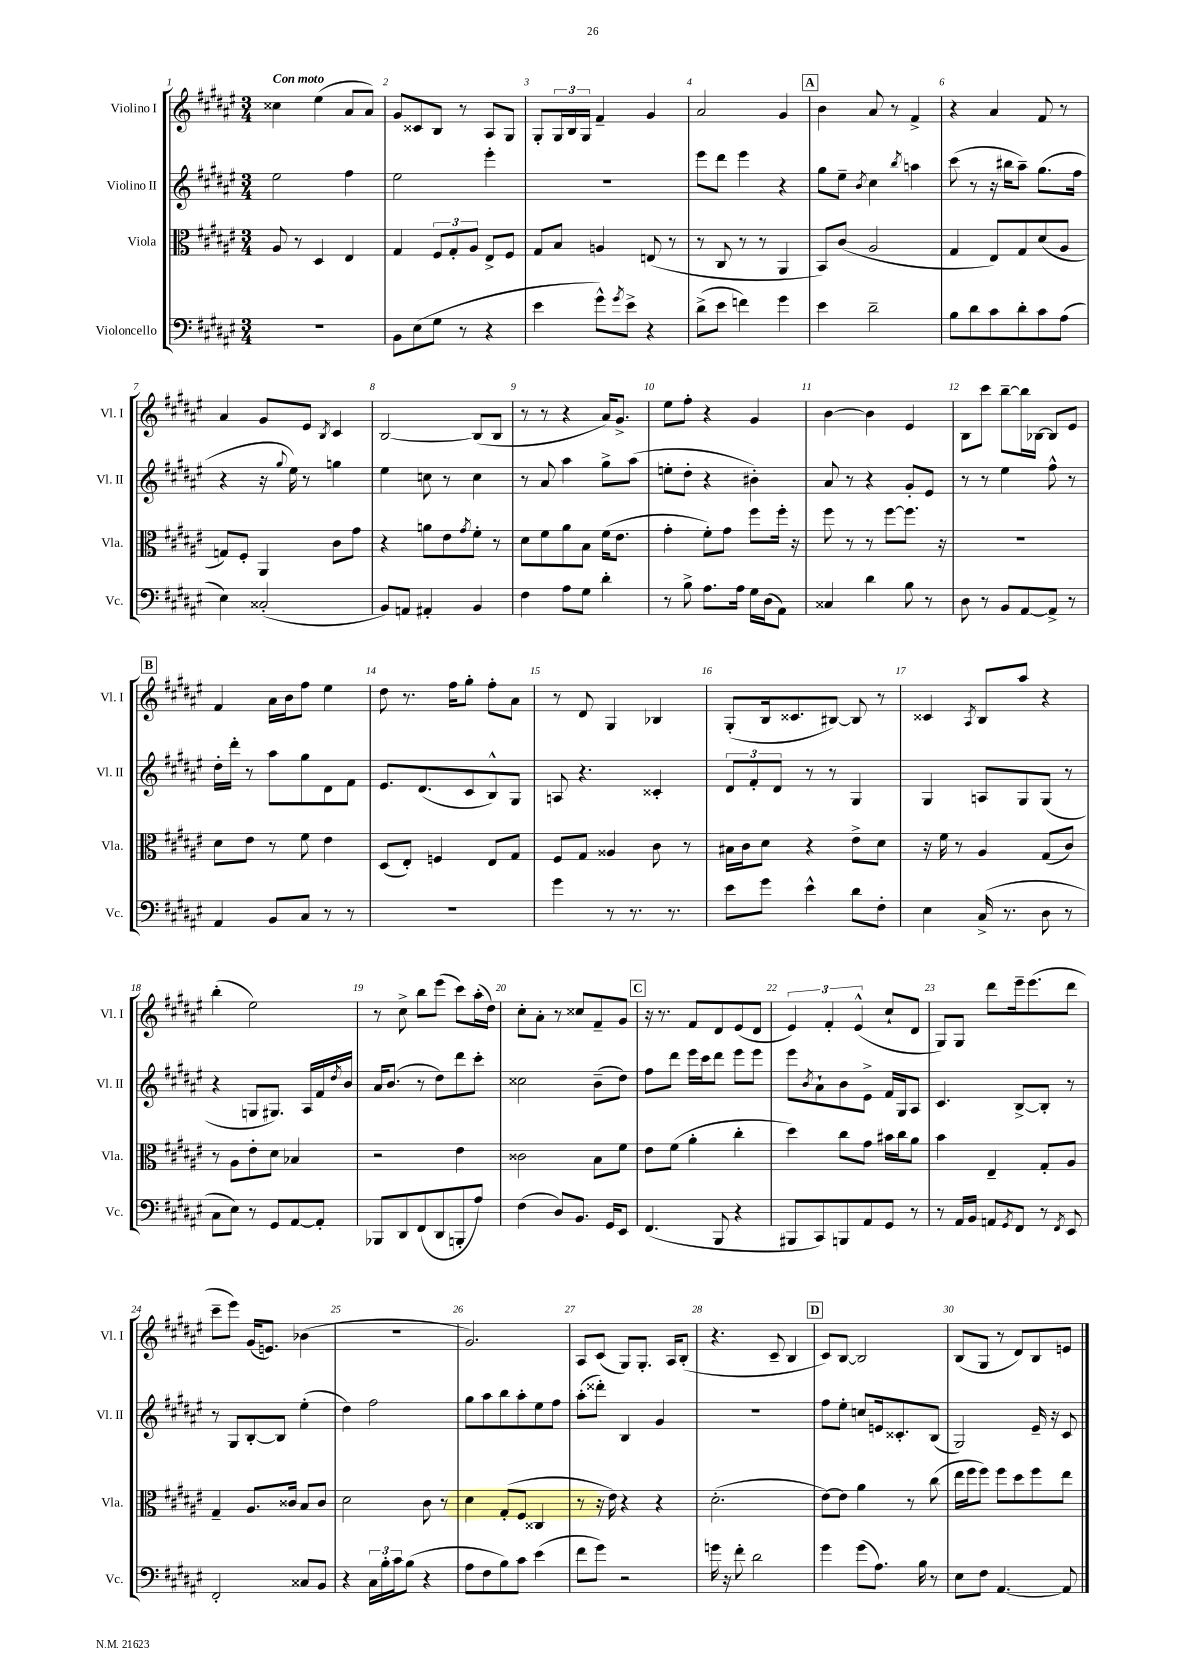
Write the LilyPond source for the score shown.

<<
\new StaffGroup <<
\new Staff = "s0" \with { instrumentName = "Violino I" shortInstrumentName = "Vl. I" } {
    \clef treble \key fis \major \numericTimeSignature \time 3/4 \tempo "Con moto"
    cisis''4 eis''4( ais'8 ais'8) |
    gis'8 cisis'8 b8 r8 ais8 gis8 |
    gis8-. \tuplet 3/2 { gis16 b16 gis16 } fis'4-- gis'4 |
    ais'2 gis'4 |
    \mark \markup { \box "A" } b'4 ais'8 r8 fis'4-> |
    r4 ais'4 fis'8 r8 |
    ais'4 gis'8 eis'8 \acciaccatura { b8 } cis'4 |
    b2~ b8( b8 |
    r8 r8 r4 ais'16) gis'8.-> |
    eis''8 fis''8-. r4 gis'4 |
    b'4~ b'4 eis'4 |
    b8 cis'''8 b''8~-- b''16 bes16~ bes8 eis'8 |
    \mark \markup { \box "B" } fis'4 ais'16 b'16 fis''8 eis''4 |
    dis''8 r8. fis''16 gis''8-. fis''8-. ais'8 |
    r8 dis'8 gis4 bes4 |
    gis8-.( b16 cisis'8. bis8~) bis8 r8 |
    cisis'4 \acciaccatura { ais8 } b8 ais''8 r4 |
    b''4-.( eis''2) |
    r8 cis''8-> b''8 eis'''8( cis'''8) ais''16-.( dis''16) |
    cis''8-. ais'8-. r8 cisis''8 fis'8-- gis'8 |
    \mark \markup { \box "C" } r16 r8. fis'8 dis'8 eis'8( dis'8 |
    \tuplet 3/2 { eis'4) fis'4-. eis'4-^( } cis''8-! dis'8 |
    gis8) gis8 dis'''8 eis'''16-- eis'''8.( dis'''8 |
    cis'''8-- eis'''8) gis'16( e'8.) bes'4( |
    R2. |
    gis'2.) |
    ais8 cis'8( gis8) gis8.-. ais16 b8-.( |
    r4. cis'8-- b4 |
    \mark \markup { \box "D" } cis'8) b8~ b2 |
    b8( gis8 r8 dis'8) b8 e'8 \bar "|." |
}
\new Staff = "s1" \with { instrumentName = "Violino II" shortInstrumentName = "Vl. II" } {
    \clef treble \key fis \major \numericTimeSignature \time 3/4
    eis''2 fis''4 |
    eis''2 eis'''4-. |
    R2. |
    eis'''8 dis'''8 eis'''4 r4 |
    \mark \markup { \box "A" } gis''8 eis''8-- \acciaccatura { b'8 } cis''4 \acciaccatura { b''8 } a''4 |
    cis'''8( r8 r16 bis''16 ais''8--) gis''8.( fis''16 |
    r4 r16 \appoggiatura { gis''8 } eis''16) r8 g''4 |
    eis''4 c''8 r8 c''4 |
    r8 ais'8 ais''4 gis''8-> ais''8( |
    e''8-. dis''8-. r4 bis'4-.) |
    ais'8 r8 r4 gis'8-. eis'8 |
    r8 r8 eis''4 fis''8-^ r8 |
    \mark \markup { \box "B" } dis''16-. dis'''16-. r8 ais''8 gis''8 dis'8 fis'8 |
    eis'8. dis'8.( cis'8 b8-^) gis8 |
    a8 r4. cisis'4-. |
    \tuplet 3/2 { dis'8 fis'8-. dis'8 } r8 r8 gis4 |
    gis4 a8 gis8 gis8( r8 |
    r4 g8 gis8.) ais16 fis'16 \acciaccatura { dis''8 } b'16 |
    ais'16 b'8.( r8 dis''8) dis'''8 cis'''8-. |
    cisis''2 b'8--( dis''8) |
    \mark \markup { \box "C" } fis''8 dis'''8 eis'''16 cis'''16 dis'''8 eis'''8 eis'''8 |
    eis'''8 \acciaccatura { b'8 } ais'8-! b'8 eis'8-> fis'16 gis16 ais8 |
    cis'4. b8~-> b8-. r8 |
    r8 gis8 b8~-. b8 eis''4-.( |
    dis''4) fis''2 |
    gis''8 ais''8 b''8 ais''8-. eis''8 fis''8 |
    ais''8-.( disis'''8-.) b4 gis'4 |
    R2. |
    \mark \markup { \box "D" } fis''8 eis''8-. c''8 e'16 cisis'8.-. b8( |
    gis2) eis'16-- r16 cis'8 \bar "|." |
}
\new Staff = "s2" \with { instrumentName = "Viola" shortInstrumentName = "Vla." } {
    \clef alto \key fis \major \numericTimeSignature \time 3/4
    ais8 r8 dis4 eis4 |
    gis4 \tuplet 3/2 { fis8 gis8-. ais8 } eis8-> fis8 |
    gis8 b8 a4 e8( r8 |
    r8 cis8 r8 r8 ais,4 |
    \mark \markup { \box "A" } b,8) cis'8( ais2 |
    gis4 eis8) gis8 dis'8( ais8 |
    g8) fis8-. ais,4 cis'8 gis'8 |
    r4 a'8 eis'8 \acciaccatura { gis'8 } fis'8-. r8 |
    dis'8 fis'8 ais'8 b8 fis'16( eis'8. |
    gis'4-. fis'8-.) gis'8 fis''8 fis''16-. r16 |
    fis''8 r8 r8 fis''8~ fis''8. r16 |
    R2. |
    \mark \markup { \box "B" } dis'8 eis'8 r8 fis'8 eis'4 |
    dis8( eis8-.) f4 eis8 gis8 |
    fis8 gis8 aisis4 cis'8 r8 |
    bis16 cis'16 dis'8 r4 eis'8-> dis'8 |
    r16 fis'16 r8 ais4 gis8( cis'8) |
    r8 ais8 eis'8-. dis'8 bes4 |
    r2 eis'4 |
    cisis'2 b8 fis'8 |
    \mark \markup { \box "C" } eis'8 fis'8( ais'4-. cis''4-. |
    dis''4) cis''8 gis'8 bis'16 cis''16 ais'8 |
    b'4 eis4-- gis8-. ais8 |
    gis4-- ais8. cisis'16 b8 cisis'8 |
    dis'2 cis'8 r8 |
    dis'4 gis8-.( fis8 cisis4 |
    r8 r16 eis'16) r4 r4 |
    dis'2.-.( |
    \mark \markup { \box "D" } eis'8~) eis'8 ais'4 r8 cis''8( |
    eis''16 fis''16 fis''8) fis''8 dis''8 fis''8 eis''8 \bar "|." |
}
\new Staff = "s3" \with { instrumentName = "Violoncello" shortInstrumentName = "Vc." } {
    \clef bass \key fis \major \numericTimeSignature \time 3/4
    R2. |
    b,8 eis8( gis8 r8 r4 |
    eis'4 gis'8-^) \acciaccatura { gis'8 } eis'8-> r4 |
    dis'8->( eis'8 f'4) gis'4 |
    \mark \markup { \box "A" } eis'4 dis'2-- |
    b8 dis'8 cis'8 dis'8-. cis'8 ais8( |
    eis4) cisis2-.( |
    b,8) a,8 ais,4-. b,4 |
    fis4 ais8 gis8 dis'4-. |
    r8 b8-> ais8. ais16 gis16 dis16( ais,8) |
    cisis4 dis'4 b8 r8 |
    dis8 r8 b,8 ais,8~ ais,8-> r8 |
    \mark \markup { \box "B" } ais,4 b,8 cis8 r8 r8 |
    R2. |
    gis'4 r8 r8. r8. |
    eis'8 gis'8 eis'4-^ dis'8 fis8-. |
    eis4 cis16->( r8. dis8 r8 |
    cis8 eis8) r8 gis,8 ais,8~ ais,8-. |
    bes,,8 dis,8 fis,8( dis,8 b,,8-. ais8) |
    fis4( dis8) b,8. gis,16 eis,8 |
    \mark \markup { \box "C" } fis,4.( b,,8 r4 |
    bis,,8 cis,8) b,,8 ais,8 gis,8 r8 |
    r8 ais,16 b,16 a,8 \acciaccatura { gis,8 } fis,8 r8 \acciaccatura { fis,8 } eis,8 |
    fis,2-. cisis8 b,8 |
    r4 \tuplet 3/2 { cis16 b16-. cis'16 } b8( r4 |
    ais8 fis8 b8) cis'8 eis'4( |
    fis'8 gis'8) r2 |
    g'16 r16 fis'8-. dis'2 |
    \mark \markup { \box "D" } gis'4 gis'8( ais8.) b16 r8 |
    eis8 fis8 ais,4.~ ais,8 \bar "|." |
}
>>
>>
\layout { \context { \Score \override BarNumber.break-visibility = ##(#f #t #t) barNumberVisibility = #all-bar-numbers-visible } }
